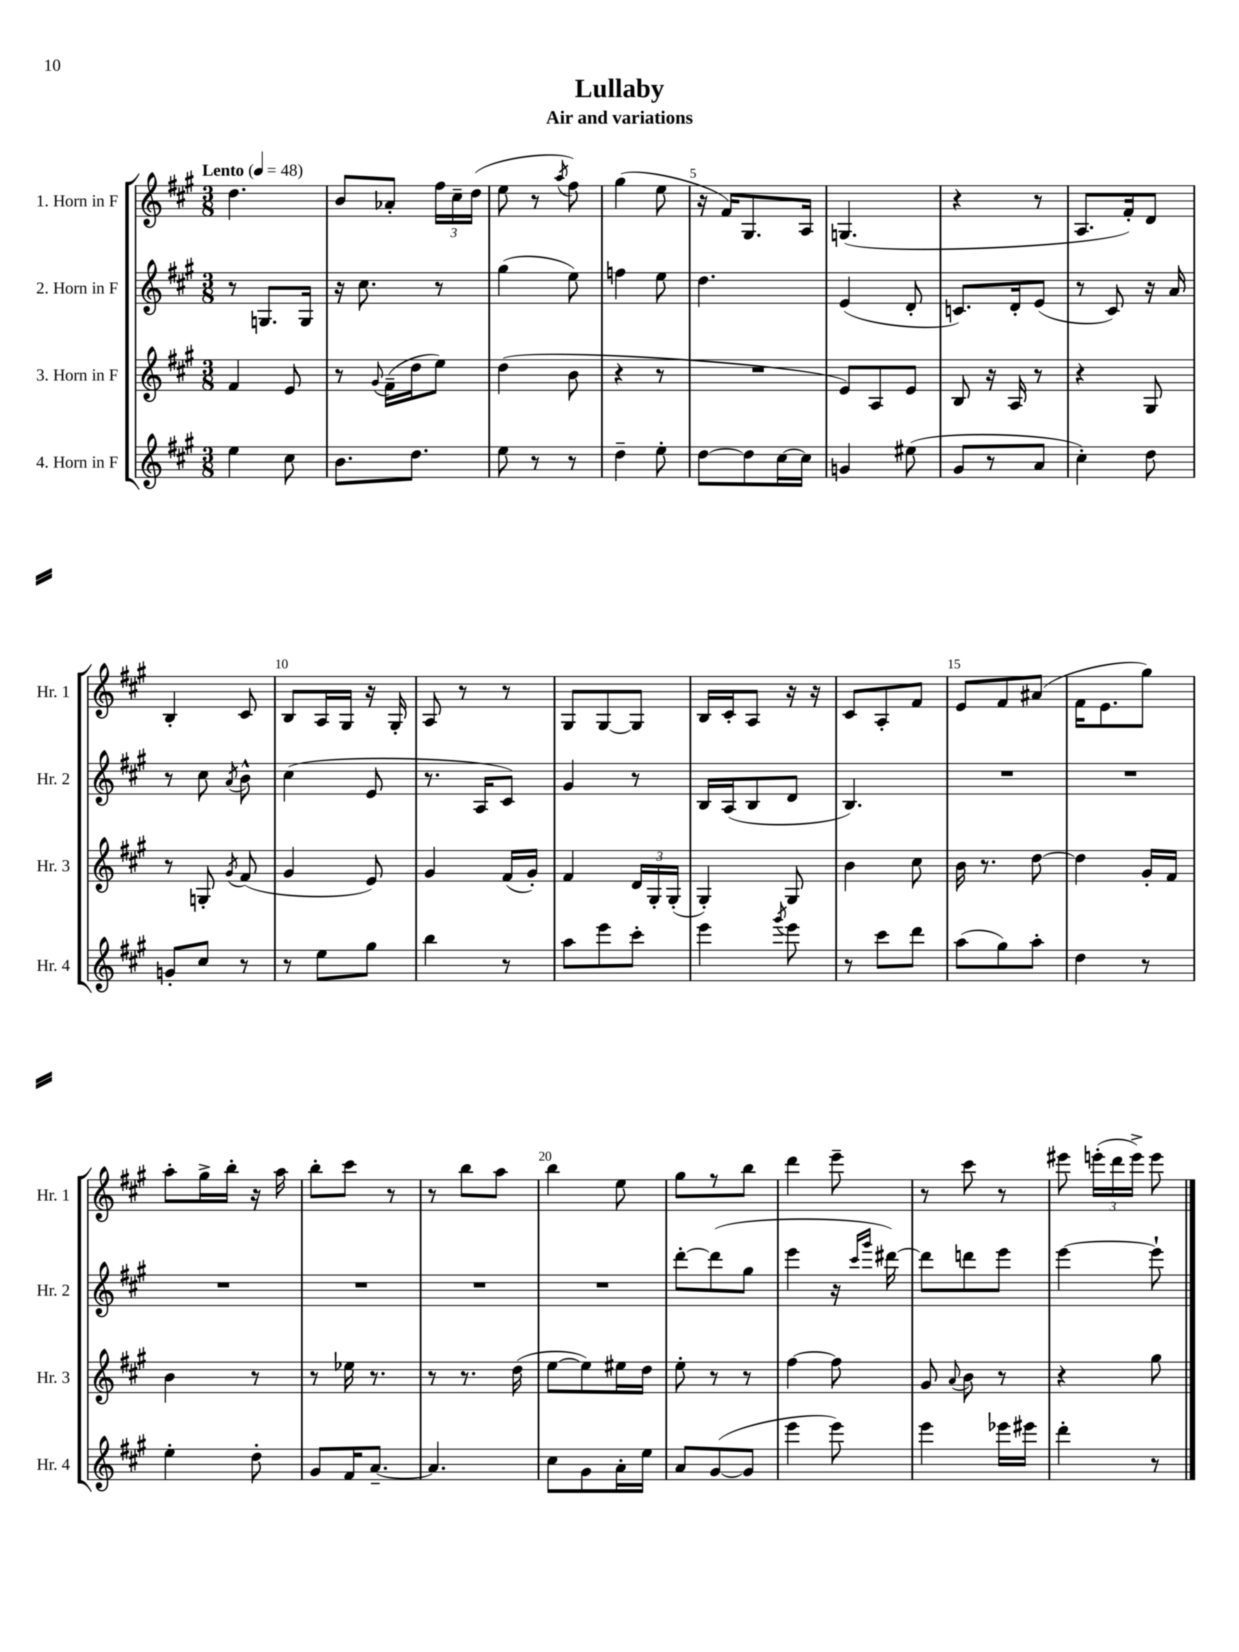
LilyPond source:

\header { title = "Lullaby" subtitle = "Air and variations" }
<<
\new StaffGroup <<
\new Staff = "s0" \with { instrumentName = "1. Horn in F" shortInstrumentName = "Hr. 1" } {
    \clef treble \key a \major \numericTimeSignature \time 3/8 \tempo "Lento" 4 = 48
    \autoBeamOff d''4. |
    b'8[ aes'8]-. \tuplet 3/2 { fis''16[ cis''16-- d''16]( } |
    e''8 r8 \acciaccatura { a''8 } fis''8) |
    gis''4( e''8 |
    r16 fis'16[) gis8. a16] |
    g4.( |
    r4 r8 |
    a8.[ fis'16-.) d'8] |
    b4-. cis'8 |
    b8[ a16 gis16] r16 gis16-. |
    a8 r8 r8 |
    gis8[ gis8~ gis8] |
    b16[ cis'16-. a8] r16 r16 |
    cis'8[ a8-. fis'8] |
    e'8[ fis'8 ais'8]( |
    fis'16[ e'8. gis''8]) |
    a''8[-. gis''16-> b''16]-. r16 a''16 |
    b''8[-. cis'''8] r8 |
    r8 b''8[ a''8] |
    b''4 e''8 |
    gis''8[ r8 b''8] |
    d'''4 e'''8-- |
    r8 cis'''8 r8 |
    eis'''8 \tuplet 3/2 { e'''16[-.( d'''16 e'''16]->) } e'''8 \bar "|." |
}
\new Staff = "s1" \with { instrumentName = "2. Horn in F" shortInstrumentName = "Hr. 2" } {
    \clef treble \key a \major \numericTimeSignature \time 3/8
    \autoBeamOff r8 g8.[ g16] |
    r16 cis''8. r8 |
    gis''4( e''8) |
    f''4 e''8 |
    d''4. |
    e'4( d'8-. |
    c'8.[) d'16-. e'8]( |
    r8 cis'8) r16 a'16 |
    r8 cis''8 \acciaccatura { a'8 } b'8-^ |
    cis''4( e'8 |
    r8. a16[ cis'8]) |
    gis'4 r8 |
    b16[ a16( b8 d'8] |
    b4.) |
    R4. |
    R4. |
    R4. |
    R4. |
    R4. |
    R4. |
    d'''8[~-. d'''8( gis''8] |
    e'''4 r16 \grace { cis'''16[ gis'''16] } dis'''16~) |
    dis'''8[ d'''8 e'''8] |
    e'''4~ e'''8-! \bar "|." |
}
\new Staff = "s2" \with { instrumentName = "3. Horn in F" shortInstrumentName = "Hr. 3" } {
    \clef treble \key a \major \numericTimeSignature \time 3/8
    \autoBeamOff fis'4 e'8 |
    r8 \appoggiatura { gis'8 } fis'16[--( d''16 e''8]) |
    d''4( b'8 |
    r4 r8 |
    R4. |
    e'8[) a8 e'8] |
    b8 r16 a16 r8 |
    r4 gis8 |
    r8 g8-. \acciaccatura { gis'8 } fis'8( |
    gis'4 e'8) |
    gis'4 fis'16[( gis'16]-.) |
    fis'4 \tuplet 3/2 { d'16[ gis16-. gis16]-.( } |
    gis4-.) gis8 |
    b'4 cis''8 |
    b'16 r8. d''8~ |
    d''4 gis'16[-. fis'16] |
    b'4 r8 |
    r8 ees''16 r8. |
    r8 r8. d''16( |
    e''8[~ e''8) eis''16 d''16] |
    e''8-. r8 r8 |
    fis''4~ fis''8 |
    gis'8 \appoggiatura { a'8 } b'8 r8 |
    r4 gis''8 \bar "|." |
}
\new Staff = "s3" \with { instrumentName = "4. Horn in F" shortInstrumentName = "Hr. 4" } {
    \clef treble \key a \major \numericTimeSignature \time 3/8
    \autoBeamOff e''4 cis''8 |
    b'8.[ d''8.] |
    e''8 r8 r8 |
    d''4-- e''8-. |
    d''8[~ d''8 cis''16~ cis''16] |
    g'4 eis''8( |
    gis'8[ r8 a'8] |
    cis''4-.) d''8 |
    g'8[-. cis''8] r8 |
    r8 e''8[ gis''8] |
    b''4 r8 |
    a''8[ e'''8 cis'''8]-. |
    e'''4 \acciaccatura { gis'''8 } e'''8 |
    r8 cis'''8[ d'''8] |
    a''8[( gis''8) a''8]-. |
    d''4 r8 |
    e''4-. d''8-. |
    gis'8[ fis'16 a'8.]~-- |
    a'4. |
    cis''8[ gis'8 a'16-. e''16] |
    a'8[ gis'8~( gis'8] |
    e'''4 e'''8) |
    e'''4 ees'''16[ eis'''16] |
    d'''4-. r8 \bar "|." |
}
>>
>>
\layout { \context { \Score \override BarNumber.break-visibility = ##(#f #t #t) barNumberVisibility = #(every-nth-bar-number-visible 5) } }
